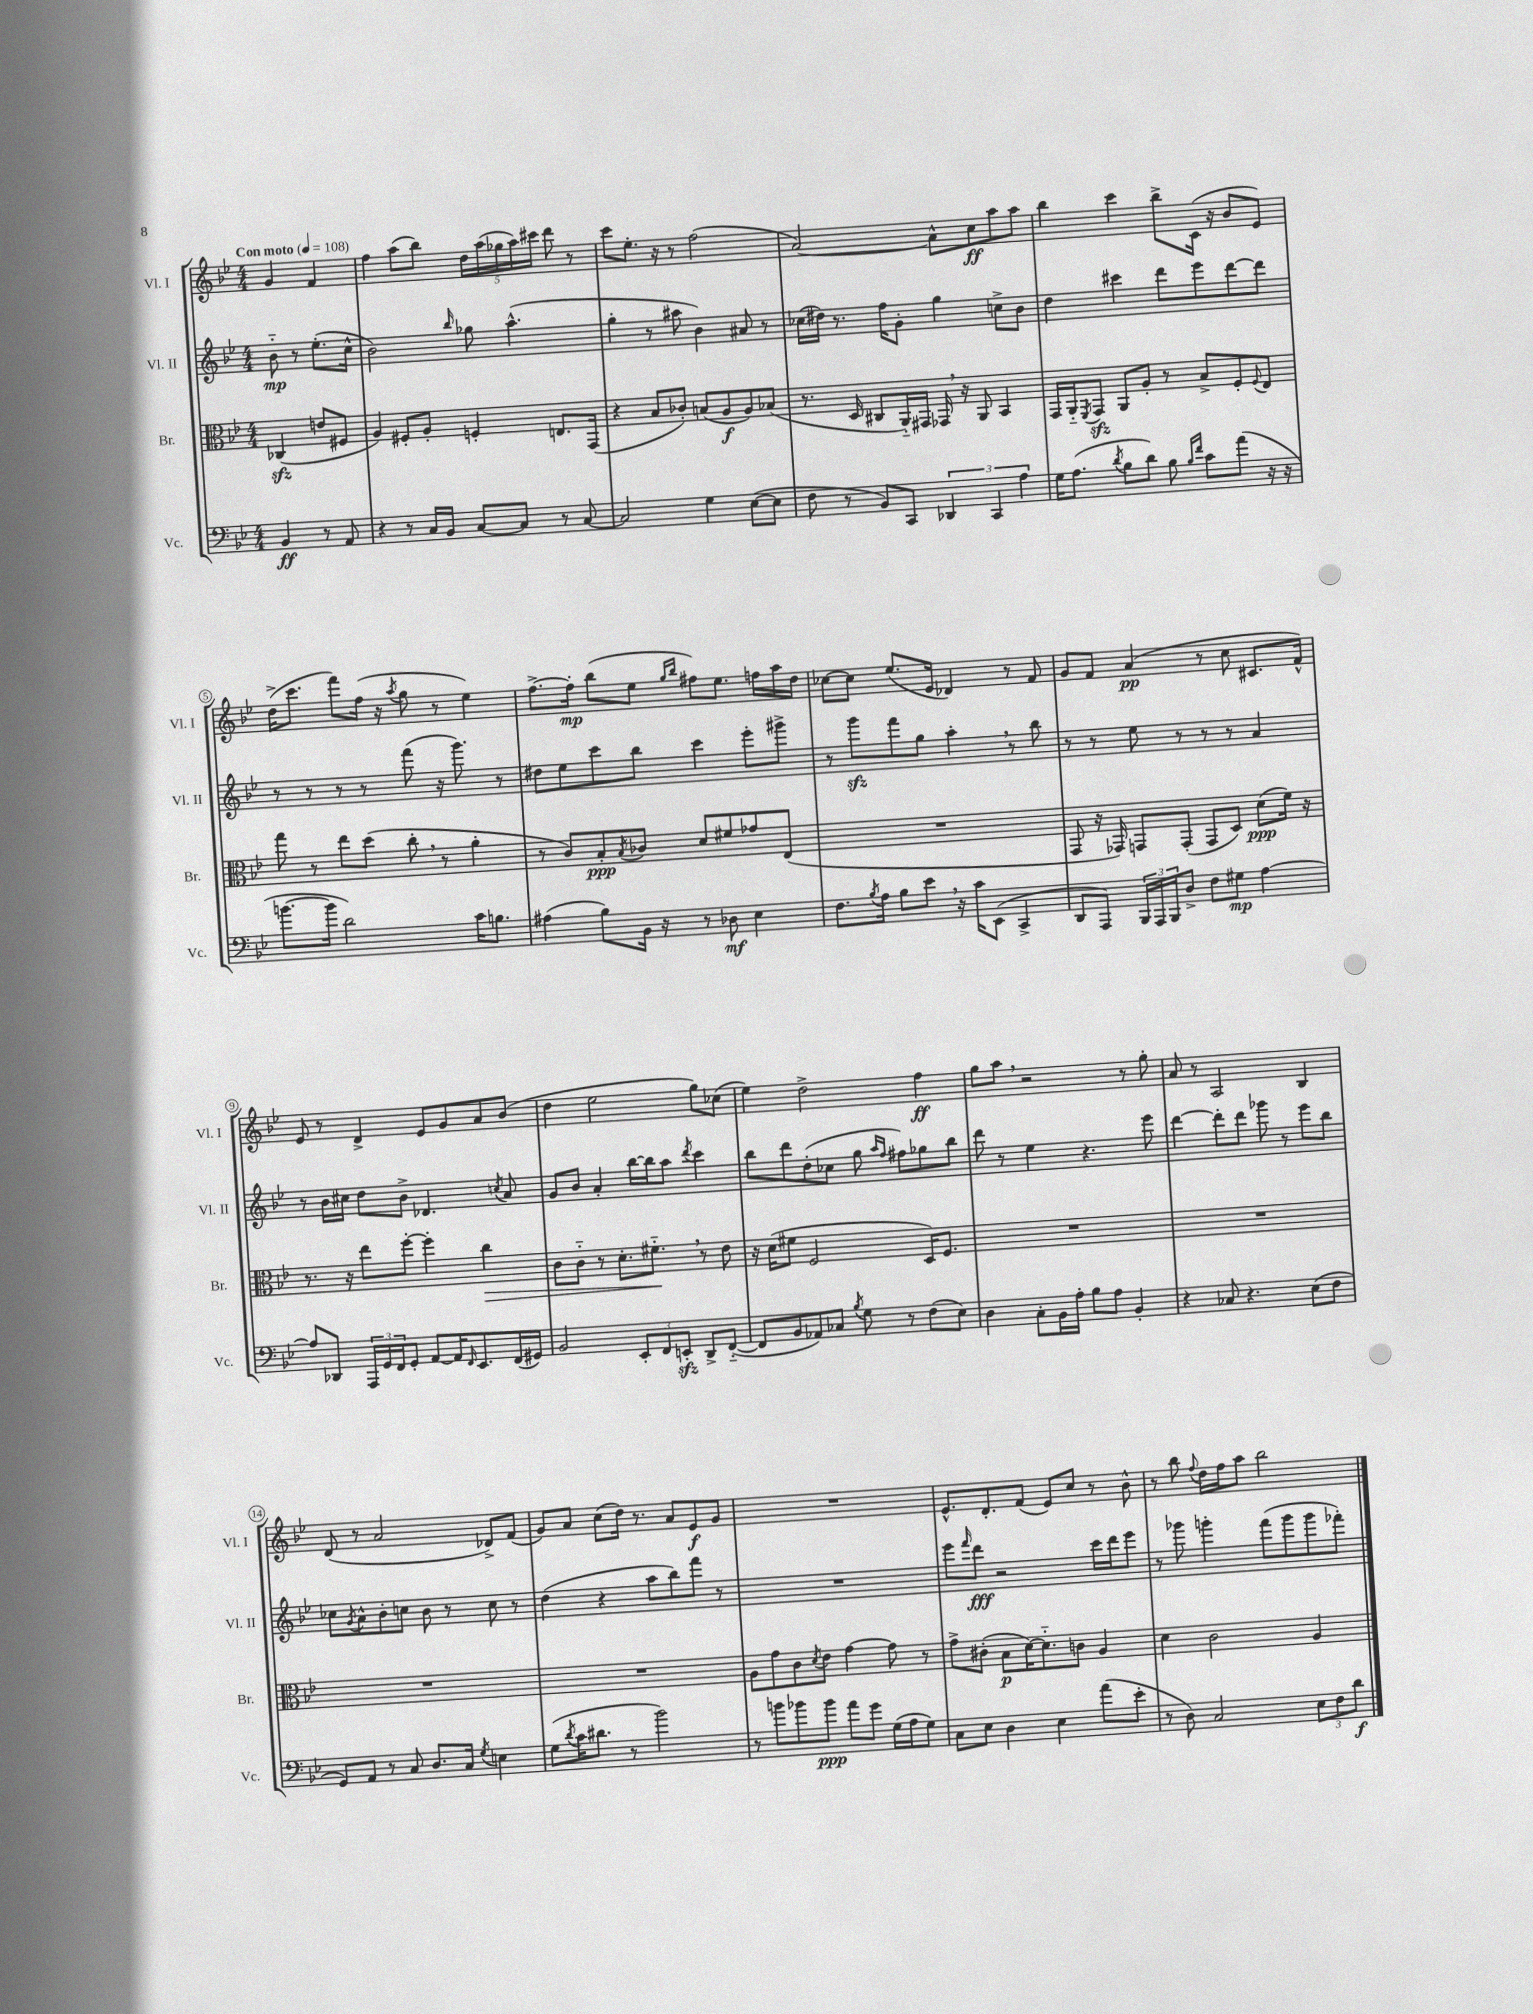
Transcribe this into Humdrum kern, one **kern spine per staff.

**kern	**dynam	**kern	**dynam	**kern	**dynam	**kern	**dynam
*part4	*part4	*part3	*part3	*part2	*part2	*part1	*part1
*staff4	*staff4	*staff3	*staff3	*staff2	*staff2	*staff1	*staff1
*I"Vc.	*	*I"Br.	*	*I"Vl. II	*	*I"Vl. I	*
*I'Vc.	*	*I'Br.	*	*I'Vl. II	*	*I'Vl. I	*
*clefF4	*	*clefC3	*	*clefG2	*	*clefG2	*
*k[b-e-]	*	*k[b-e-]	*	*k[b-e-]	*	*k[b-e-]	*
*M4/4	*	*M4/4	*	*M4/4	*	*M4/4	*
*MM108	*	*MM108	*	*MM108	*	*MM108	*
=	=	=	=	=	=	=	=
!	!	!	!	!	!	!LO:TX:a:B:t=Con moto	!
4BB-/	ff	(4C-Xzz/	.	8b-\	mp	4g/	.
.	.	.	.	8r	.	.	.
8r	.	8en/L	.	(8.ee-'\L	.	4f/	.
8AA/	.	8F#X/J	.	.	.	.	.
.	.	.	.	16cc^^\Jk	.	.	.
=1	=1	=1	=1	=1	=1	=1	=1
4r	.	4A/)	.	2b-\)	.	4ff\	.
8r	.	8F#X'/L	.	.	.	(8aa\L	.
16C/LL	.	8A'/J	.	.	.	8bb-\J)	.
16BB-/JJ	.	.	.	.	.	.	.
.	.	.	.	16qqbb-/	.	.	.
[8C/L	.	4Fn'/	.	8gg-X\	.	20dd\LL	.
.	.	.	.	.	.	(20aa\	.
.	.	.	.	.	.	20gg-X\	.
8C/J]	.	.	.	(4.aa^^\	.	.	.
.	.	.	.	.	.	20aa\)	.
.	.	.	.	.	.	20ccc#X\JJ	.
8r	.	8.En/L	.	.	.	8ddd\	.
[8C/	.	.	.	.	.	8r	.
.	.	(16GG/Jk	.	.	.	.	.
=2	=2	=2	=2	=2	=2	=2	=2
2C/]	.	4r	.	4gg'\	.	8ccc\L	.
.	.	.	.	.	.	8.ee-'\J	.
.	.	8B-/L	.	8r	.	.	.
.	.	.	.	.	.	16r	.
.	.	8c-X'/J)	.	8aa#X\	.	8r	.
4G\	.	(8Bn/L	.	4b-\)	.	(2ff\	.
.	.	8A/	f	.	.	.	.
([8E-\L	.	8A/)	.	8a#X/	.	.	.
8E-\J]	.	(8B-X/J	.	8r	.	.	.
=3	=3	=3	=3	=3	=3	=3	=3
8F\	.	8.r	.	(16cc-X\LL	.	[2a/)	.
.	.	.	.	16dd#X\JJ)	.	.	.
8r	.	.	.	8.r	.	.	.
.	.	16D/	.	.	.	.	.
8BB-/L)	.	8C#X/L	.	.	.	.	.
.	.	.	.	16ff\KL	.	.	.
8CC/J	.	16AA/L)	.	8g'\J	.	.	.
.	.	16GG#X/JJ	.	.	.	.	.
6DD-X/	.	16GG-X,/	.	4gg\	.	8a^^\L]	.
.	.	16r	.	.	.	.	.
.	.	8AA/	.	.	.	8cc\	ff
6CC/	.	.	.	.	.	.	.
.	.	4BB-/	.	8ccn^\L	.	8aa\	.
6A\	.	.	.	.	.	.	.
.	.	.	.	8b-\J	.	8aa\J	.
=4	=4	=4	=4	=4	=4	=4	=4
16G\KL	.	16GG/LL	.	4dd\	.	4bb-\	.
(8.A\J	.	16AA/J	.	.	.	.	.
.	.	8qFF/	.	.	.	.	.
.	.	8GGzz/J	.	.	.	.	.
8qd/	.	.	.	.	.	.	.
8B-\L	.	8AA/L	.	4ccc#X\	.	4ccc\	.
8d\J)	.	8A'/J	.	.	.	.	.
8B-\	.	8r	.	8ddd\L	.	8bb-^\L	.
16qqB-/LL	.	.	.	.	.	.	.
16qqf/JJ	.	.	.	.	.	.	.
8c\L	.	8B-^/L	.	8eee-\	.	(16c\Jk	.
.	.	.	.	.	.	16r	.
(8a\J	.	8F'/	.	[8ddd\	.	8b-/L	.
.	.	8qqF/	.	.	.	.	.
16r	.	8E-/J	.	8ddd\J]	.	8e-/J)	.
16r	.	.	.	.	.	.	.
!!LO:LB:g=z
=5	=5	=5	=5	=5	=5	=5	=5
[8.bn\L	.	8gg\	.	8r	.	(16dd^\KL	.
.	.	.	.	.	.	8.ccc\J	.
.	.	8r	.	8r	.	.	.
16b\Jk]	.	.	.	.	.	.	.
2d\)	.	8ee-\L	.	8r	.	8fff\L)	.
.	.	(8dd\J	.	8r	.	(16ff\Jk	.
.	.	.	.	.	.	16r	.
.	.	.	.	.	.	8qaa/	.
.	.	8cc',\	.	(8fff\	.	8gg\	.
.	.	8r	.	16r	.	8r	.
.	.	.	.	8.ggg\)	.	.	.
16c\KL	.	4a'\	.	.	.	4ee-\)	.
8.Bn\J	.	.	.	.	.	.	.
.	.	.	.	8r	.	.	.
=6	=6	=6	=6	=6	=6	=6	=6
(4A#X\	.	8r	.	8dd#X\L	.	[8.ff^\L	.
.	.	8c/L)	.	8ee-\	.	.	.
.	.	.	.	.	.	16ff'\Jk]	mp
8B-\L)	.	8B-'/	ppp	8ccc\	.	(8bb-\L	.
.	.	8qB-/	.	.	.	.	.
16BB-\Jk	.	8c-X/J	.	8bb-\J	.	8ee-\J	.
16r	.	.	.	.	.	.	.
.	.	.	.	.	.	16qqgg/LL	.
.	.	.	.	.	.	16qqbb-/JJ	.
8r	.	8d/L	.	4ccc\	.	8ff#X\L)	.
8D-X\	mf	8f#X/	.	.	.	8.ee-\J	.
4E-\	.	8g-X/	.	8eee-'\L	.	.	.
.	.	.	.	.	.	16ffn\LL	.
.	.	(8E-/J	.	8ggg#X^\J	.	16aa\	.
.	.	.	.	.	.	16dd\JJ	.
=7	=7	=7	=7	=7	=7	=7	=7
8.F\L	.	1r	.	8r	.	[8cc-X\L	.
.	.	.	.	8gggzz\L	.	8cc-\J]	.
8qB-/	.	.	.	.	.	.	.
16A\Jk	.	.	.	.	.	.	.
8B-\L	.	.	.	8fff\	.	(8.ee-/L	.
8e-,\J	.	.	.	8gg\J	.	.	.
.	.	.	.	.	.	16e-/Jk	.
16r	.	.	.	4aa',\	.	4d-X/)	.
16c\KL	.	.	.	.	.	.	.
(8EE-\J	.	.	.	.	.	.	.
4CC^/	.	.	.	8r	.	8r	.
.	.	.	.	8bb-\	.	8f/	.
=8	=8	=8	=8	=8	=8	=8	=8
8DD/L	.	8GG/	.	8r	.	8g/L	.
8AAA/J)	.	16r	.	8r	.	8f/J	.
.	.	16GG-X/)	.	.	.	.	.
24BBB-/LL	.	8GGn/L	.	8ee-\	.	(4a/	pp
24AAA/	.	.	.	.	.	.	.
24BBB-/J	.	.	.	.	.	.	.
8D^/J	.	(8GG'/J	.	8r	.	.	.
8F\L	.	8GG/L	.	8r	.	8r	.
8G#X\J	mp	8D/J)	.	8r	.	8cc\	.
[4A\	.	(8d\L	ppp	4a/	.	8.c#X/L	.
.	.	16f\Jk)	.	.	.	.	.
.	.	16r	.	.	.	16f^^/Jk)	.
!!LO:LB:g=z
=9	=9	=9	=9	=9	=9	=9	=9
8A/L]	.	8.r	.	8r	.	8e-/	.
8DD-X/J	.	.	.	16b-\LL	.	8r	.
.	.	16r	.	16cc#X\JJ	.	.	.
24AAA/LL	.	8ee-\L	.	8dd\L	.	4d^/	.
24GG/	.	.	.	.	.	.	.
24FF/J	.	.	.	.	.	.	.
8GG'/J	.	[8ff'\J	.	8b-^\J	.	.	.
[8AA/L	.	4ff'\]	.	4.d-X/	.	8e-/L	.
16AA/K]	.	.	.	.	.	8g/	.
16qqFF/	.	.	.	.	.	.	.
8.EE-/	.	.	.	.	.	.	.
!	!	!	!LO:HP:b	!	!	!	!
.	.	4cc\	>	.	.	8a/	.
.	.	.	.	8qccn/	.	.	.
(16FF/L	.	.	.	8a/	.	(8b-/J	.
16GG#X/JJ)	.	.	.	.	.	.	.
=10	=10	=10	=10	=10	=10	=10	=10
2BB-/	.	8c\L	.	8g/L	.	4dd\	.
.	.	8c\J	.	8b-/J	.	.	.
.	.	8r	.	4a'/	.	2ee-\	.
.	.	8.d'\L	.	.	.	.	.
12EE-'/L	.	.	.	[16bb-\LL	.	.	.
.	.	8.f#X,\J	.	16bb-\J]	.	.	.
12FF/	.	.	.	.	.	.	.
.	.	.	.	8aa\J	.	.	.
12EEnzz'/J	.	.	.	.	.	.	.
.	.	.	.	8qddd/	.	.	.
8DD^/L	.	8r	]	4ccc\	.	8gg\L)	.
([8FF/J	.	8e-\	.	.	.	(8cc-X\J	.
=11	=11	=11	=11	=11	=11	=11	=11
8FF/L]	.	16r	.	8bb-\L	.	4ee-\)	.
.	.	(16d\KL	.	.	.	.	.
8BB-/	.	8f#X\J	.	8ddd\	.	.	.
8AA-X/)	.	2F/	.	(8dd'\	.	2dd^\	.
8C-X/J	.	.	.	8cc-X\J	.	.	.
8qB-/	.	.	.	.	.	.	.
8G\	.	.	.	8gg\	.	.	.
.	.	.	.	16qqaa/LL	.	.	.
.	.	.	.	16qqff/JJ	.	.	.
8r	.	.	.	8ff#X\L)	.	.	.
(8F\L	.	16D/KL)	.	8gg-X\	.	4ff\	ff
.	.	8.F/J	.	.	.	.	.
8E-\J)	.	.	.	8bb-\J	.	.	.
=12	=12	=12	=12	=12	=12	=12	=12
4D\	.	1r	.	8ddd\	.	8gg\L	.
.	.	.	.	8r	.	8aa,\J	.
8C'\L	.	.	.	4ee-\	.	2r	.
16BB-\L	.	.	.	.	.	.	.
16A'\JJ	.	.	.	.	.	.	.
8B-\L	.	.	.	4.r	.	.	.
8A\J	.	.	.	.	.	.	.
4BB-'/	.	.	.	.	.	8r	.
.	.	.	.	8eee-\	.	8gg'\	.
=13	=13	=13	=13	=13	=13	=13	=13
4r	.	1r	.	[4ddd\	.	8a/	.
.	.	.	.	.	.	8r	.
8C-X/	.	.	.	8ddd'\L]	.	2A/	.
4.r	.	.	.	8ddd\J	.	.	.
.	.	.	.	8ggg-X\	.	.	.
.	.	.	.	8r	.	.	.
(8E-\L	.	.	.	8eee-\L	.	4B-/	.
8F\J	.	.	.	8bb-\J	.	.	.
!!LO:LB:g=z
=14	=14	=14	=14	=14	=14	=14	=14
8GG/L)	.	1r	.	8cc-X\L	.	(8d/	.
.	.	.	.	8qg/	.	.	.
8AA/J	.	.	.	8a^^\	.	8r	.
8r	.	.	.	8b-'\	.	2a/	.
8C/	.	.	.	8ccn\J	.	.	.
8.D/L	.	.	.	8b-\	.	.	.
.	.	.	.	8r	.	.	.
16C/Jk	.	.	.	.	.	.	.
8qG/	.	.	.	.	.	.	.
4En\	.	.	.	8cc\	.	8d-X^/L)	.
.	.	.	.	8r	.	(8f/J	.
=15	=15	=15	=15	=15	=15	=15	=15
(8G\L	.	1r	.	(4dd\	.	8g/L)	.
8qd/	.	.	.	.	.	.	.
16c\K	.	.	.	.	.	8a/J	.
8.d#X\J	.	.	.	.	.	.	.
.	.	.	.	4r	.	(8cc\L	.
8r	.	.	.	.	.	16dd\Jk)	.
.	.	.	.	.	.	8.r	.
2b-\)	.	.	.	8aa\L	.	.	.
.	.	.	.	8bb-\)	.	8a/L	.
.	.	.	.	8fff\J	.	8e-/	f
.	.	.	.	8r	.	8g/J	.
=16	=16	=16	=16	=16	=16	=16	=16
8r	.	8A\L	.	1r	.	1r	.
8bn\L	.	8g\	.	.	.	.	.
8b-X\	.	8c\	.	.	.	.	.
.	.	8qd/	.	.	.	.	.
8b-\J	ppp	8e-\J	.	.	.	.	.
8a\L	.	[4g\	.	.	.	.	.
8g\J	.	.	.	.	.	.	.
(16G\LL	.	8g\]	.	.	.	.	.
16A\J	.	.	.	.	.	.	.
8G\J)	.	8r	.	.	.	.	.
=17	=17	=17	=17	=17	=17	=17	=17
8C\L	.	8g^\L	.	8eee-\L	.	8.e-^^/L	.
.	.	.	.	16qqfff/	.	.	.
8E-\J	.	(8c#X'\J	.	8ddd\J	fff	.	.
.	.	.	.	.	.	8.d'/	.
4D\	.	8B-\L	p	2r	.	.	.
.	.	[16d\K)	.	.	.	(8f/J	.
.	.	8.d\]	.	.	.	.	.
4E-\	.	.	.	.	.	8e-/L)	.
.	.	8cn\J	.	.	.	8cc/J	.
(8a\L	.	4A/	.	16ccc\LL	.	8r	.
.	.	.	.	16ddd\J	.	.	.
8e-'\J	.	.	.	8eee-\J	.	8b-^^\	.
=18	=18	=18	=18	=18	=18	=18	=18
8r	.	4d\	.	8r	.	8r	.
8D\)	.	.	.	8ggg-X\	.	8bb-\	.
.	.	.	.	.	.	8qqff/	.
2C/	.	2c\	.	4gggn'\	.	16dd\LL	.
.	.	.	.	.	.	16ff\J	.
.	.	.	.	.	.	8aa\J	.
.	.	.	.	(8fff\L	.	2bb-\	.
.	.	.	.	8ggg\	.	.	.
12E-\L	.	4A/	.	8ggg\	.	.	.
12F\	.	.	.	.	.	.	.
.	.	.	.	8fff-X'\J)	.	.	.
12d\J	f	.	.	.	.	.	.
==	==	==	==	==	==	==	==
*-	*-	*-	*-	*-	*-	*-	*-
